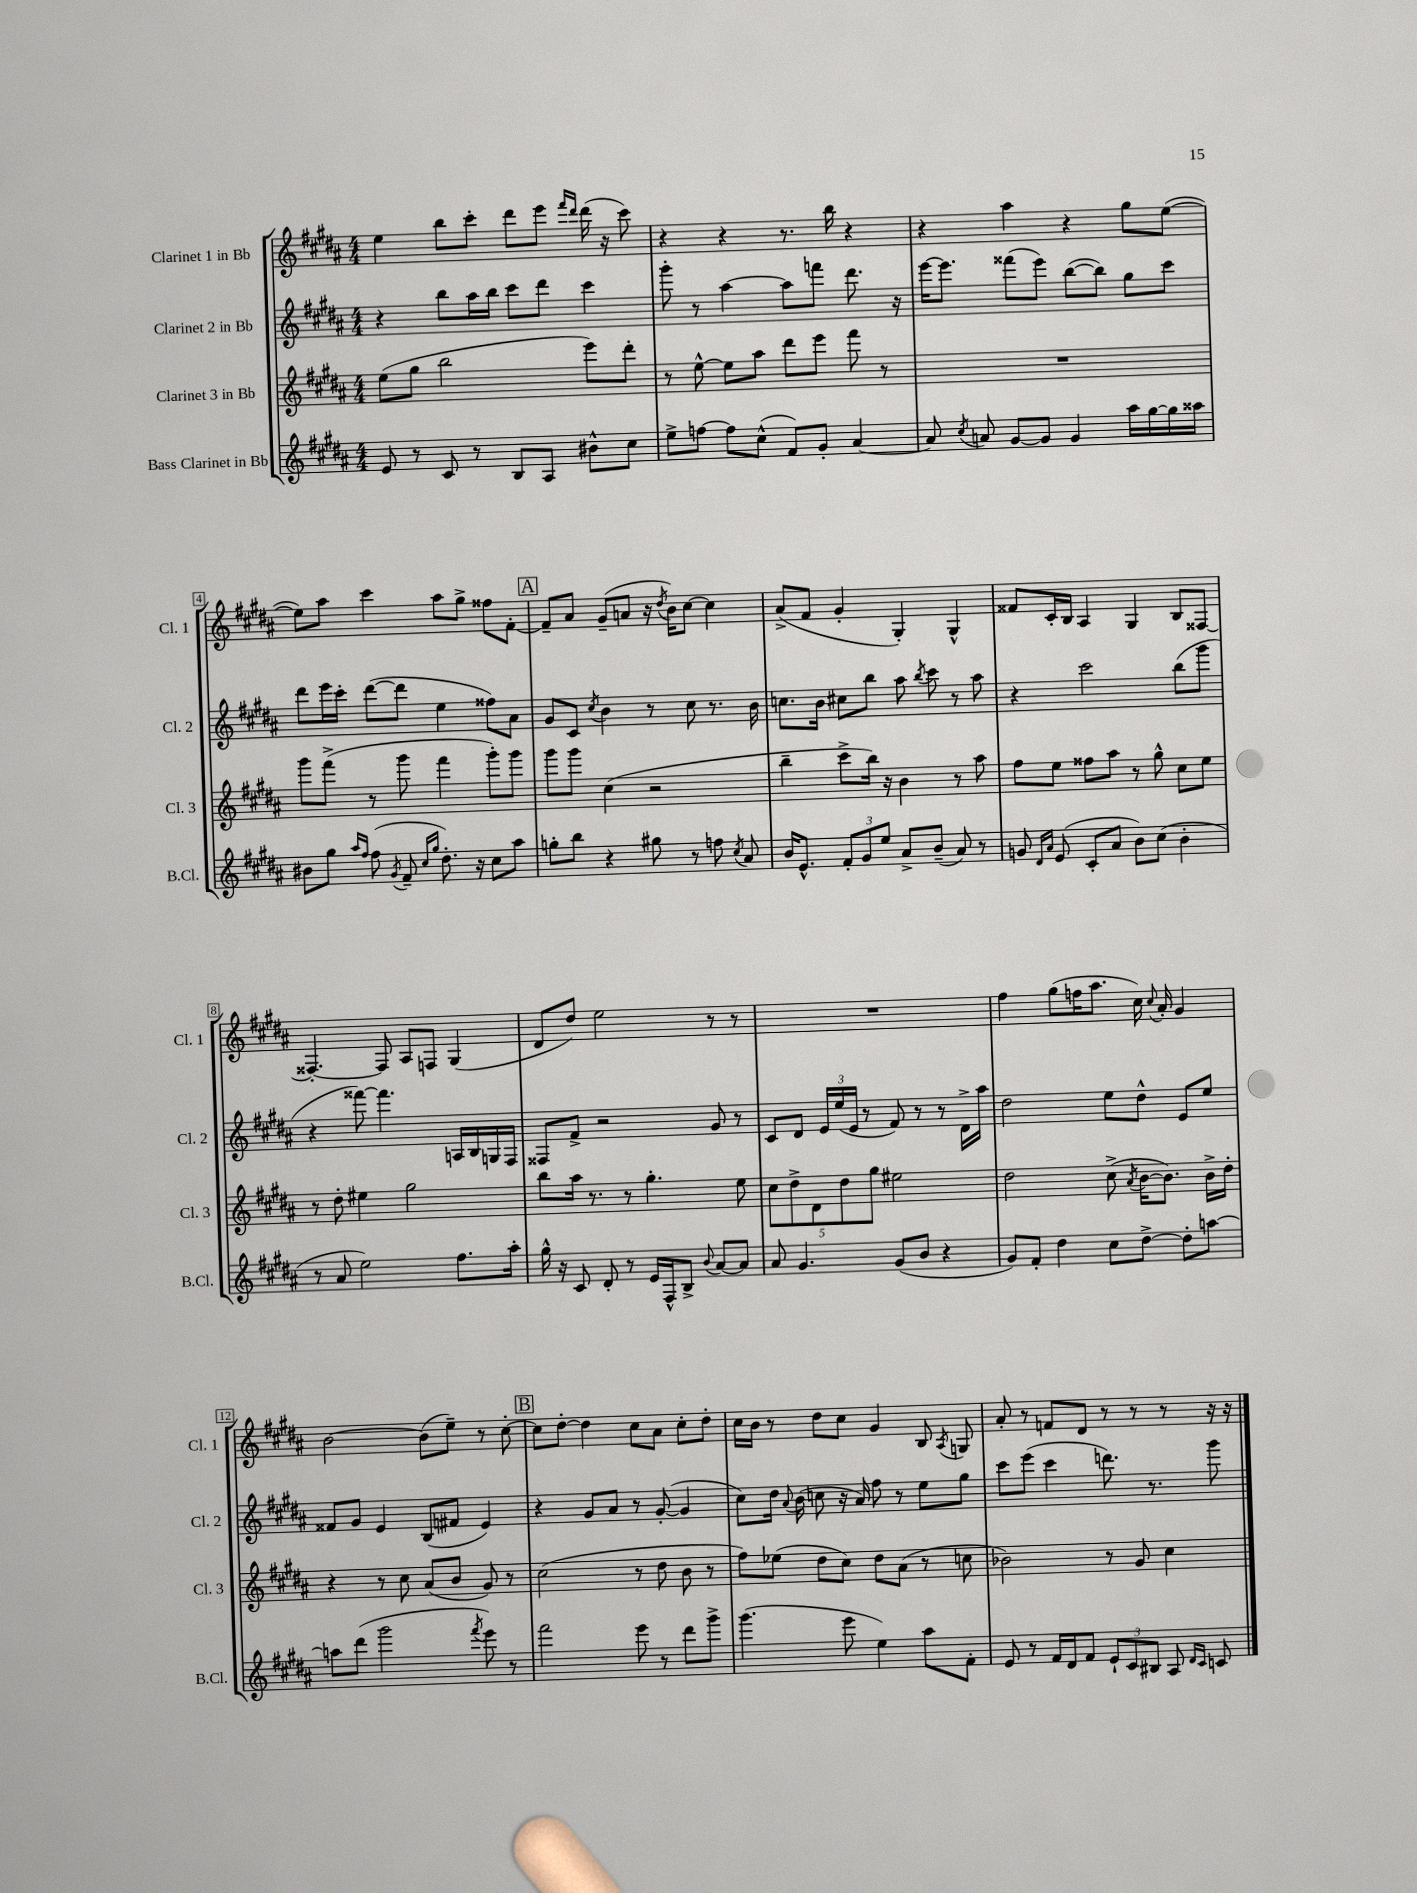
<<
\new StaffGroup <<
\new Staff = "s0" \with { instrumentName = "Clarinet 1 in Bb" shortInstrumentName = "Cl. 1" } {
    \clef treble \key b \major \numericTimeSignature \time 4/4
    \autoBeamOff e''4 b''8[ cis'''8]-. dis'''8[ e'''8] \grace { fis'''16[ dis'''16] } dis'''16( r16 cis'''8) |
    r4 r4 r8. b''16 r4 |
    r4 ais''4 r4 gis''8[ e''8]~( |
    e''8[) ais''8] cis'''4 ais''8[ gis''8]-> fisis''8[ fis'8]~-. |
    \mark \markup { \box "A" } fis'8[-- ais'8] gis'8[--( a'8] r16 \acciaccatura { dis''8 } b'16[) cis''8]~ cis''4 |
    ais'8[->( fis'8] gis'4-. gis4-.) gis4-^ |
    fisis'8[ cis'16-. b16] ais4 gis4 b8[ fisis8]~ |
    fisis4.~-. fisis8 ais8[ f8] gis4( |
    dis'8[ dis''8]) e''2 r8 r8 |
    R1 |
    fis''4 gis''8[( f''16 ais''8.] cis''16) \appoggiatura { cis''8 } ais'16-. gis'4 |
    b'2~ b'8[( e''8]--) r8 cis''8~-. |
    \mark \markup { \box "B" } cis''8[ dis''8]~-. dis''4 cis''8[ ais'8] cis''8[-. dis''8]-. |
    cis''16[ b'16] r8 dis''8[ cis''8] gis'4 b8 \acciaccatura { ais8 } g8 |
    ais'8-. r8 f'8[ dis'8] r8 r8 r8 r16 r16 \bar "|." |
}
\new Staff = "s1" \with { instrumentName = "Clarinet 2 in Bb" shortInstrumentName = "Cl. 2" } {
    \clef treble \key b \major \numericTimeSignature \time 4/4
    \autoBeamOff r4 b''8[ ais''16 b''16] cis'''8[ dis'''8] cis'''4 |
    gis'''8-. r8 ais''4~ ais''8[ f'''8] dis'''8. r16 |
    e'''16[~ e'''8.] fisis'''8[( e'''8]) b''8[~( b''8]) gis''8[ cis'''8] |
    dis'''8[ e'''16 cis'''16]-. dis'''8[~( dis'''8] e''4 fisis''8[) ais'8] |
    \mark \markup { \box "A" } gis'8[ cis'8] \acciaccatura { cis''8 } b'4 r8 cis''8 r8. b'16 |
    c''8.[ b'16] cis''8[ b''8] ais''8 \acciaccatura { b''8 } cis'''8 r8 ais''8 |
    r4 cis'''2 b''8[( gis'''8] |
    r4 fisis'''8~) fisis'''4. a16[ b16 g16 fis16] |
    fisis8[ fis'8]-> r2 gis'8 r8 |
    cis'8[ dis'8] \tuplet 3/2 { e'16[ e''16( e'16] } r8 fis'8) r8 r8 dis'16[-> ais''16] |
    dis''2 e''8[ dis''8]-^ e'8[ e''8] |
    fisis'8[ gis'8] e'4 b8[( fis'8] e'4) |
    \mark \markup { \box "B" } r4 gis'8[ ais'8] r8 gis'8~-.( gis'4 |
    cis''8[) dis''16] \appoggiatura { ais'8 } b'16( c''8 r16 ais'16) fis''8 r8 e''8[ gis''8] |
    cis'''8[ e'''8]( cis'''4 d'''8.) r8. gis'''8 \bar "|." |
}
\new Staff = "s2" \with { instrumentName = "Clarinet 3 in Bb" shortInstrumentName = "Cl. 3" } {
    \clef treble \key b \major \numericTimeSignature \time 4/4
    \autoBeamOff e''8[( gis''8] b''2 e'''8[) dis'''8]-. |
    r8 e''8~-^ e''8[ ais''8] dis'''8[ e'''8] fis'''8 r8 |
    R1 |
    gis'''8[ fis'''8]->( r8 gis'''8 fis'''4 gis'''8[-.) gis'''8] |
    \mark \markup { \box "A" } gis'''8[ gis'''8] cis''4( r2 |
    b''4-- cis'''8[-> b''16]) r16 b'4 r8 ais''8 |
    fis''8[ e''8] fisis''8[ ais''8] r8 gis''8-^ cis''8[ e''8] |
    r8 dis''8-. eis''4 gis''2 |
    b''8[ ais''16] r8. r8 gis''4.-. e''8 |
    \tuplet 5/4 { cis''8[ dis''8-> dis'8 dis''8 gis''8] } eis''2 |
    dis''2 cis''8->( \acciaccatura { ais'8 } b'16[~ b'8.]) b'16[-> dis''16]-. |
    r4 r8 cis''8 ais'8[( b'8] gis'8) r8 |
    \mark \markup { \box "B" } cis''2( r8 dis''8 b'8 r8 |
    fis''8[) ees''8]( dis''8[ cis''8]) dis''8[ ais'8]( r8 c''8 |
    bes'2) r8 gis'8 cis''4 \bar "|." |
}
\new Staff = "s3" \with { instrumentName = "Bass Clarinet in Bb" shortInstrumentName = "B.Cl." } {
    \clef treble \key b \major \numericTimeSignature \time 4/4
    \autoBeamOff e'8 r8 cis'8 r8 b8[ ais8] bis'8[-^ cis''8] |
    e''8[-> f''8]~ f''8[ cis''8]-^( fis'8[) gis'8]-. ais'4~ |
    ais'8 \acciaccatura { cis''8 } a'8 gis'8[~ gis'8] gis'4 ais''16[ gis''16~ gis''16 aisis''16] |
    bis'8[ gis''8] \grace { ais''16[ fis''16] } fis''8( \acciaccatura { gis'8 } fis'8-- \grace { cis''16[ gis''16] } dis''8.-.) r16 cis''8[ ais''8] |
    \mark \markup { \box "A" } g''8[-. b''8] r4 gis''8 r8 f''8 \acciaccatura { cis''8 } ais'8 |
    b'16[ e'8.]-^ \tuplet 3/2 { fis'8[-. gis'8 e''8] } ais'8[-> b'8]--( ais'8) r8 |
    g'8 \grace { dis'16[ ais'16] } e'8( cis'8[-. ais'8] b'8[) cis''8]( b'4-. |
    r8 ais'8 e''2) fis''8.[ ais''16]-. |
    gis''16-^ r16 cis'8 dis'8-. r8 e'16[ fis16-^ b8]-> \appoggiatura { b'8 } ais'8[~ ais'8] |
    ais'8 gis'4. gis'8[( b'8] r4 |
    gis'8[) fis'8]-. dis''4 cis''8[ dis''8]~-> dis''8[-. a''8]~ |
    a''8[ dis'''8]( gis'''2 \acciaccatura { fis'''8 } e'''8) r8 |
    \mark \markup { \box "B" } fis'''2 e'''8 r8 dis'''8[ gis'''8]-> |
    gis'''4.( e'''8 e''4) ais''8[ fis'8]-. |
    e'8 r8 fis'16[ dis'16 fis'8] \tuplet 3/2 { e'8[-! cis'8 bis8] } ais8 \grace { dis'16[ cis'16] } c'8 \bar "|." |
}
>>
>>
\layout { \context { \Score \override BarNumber.stencil = #(make-stencil-boxer 0.1 0.3 ly:text-interface::print) } }
